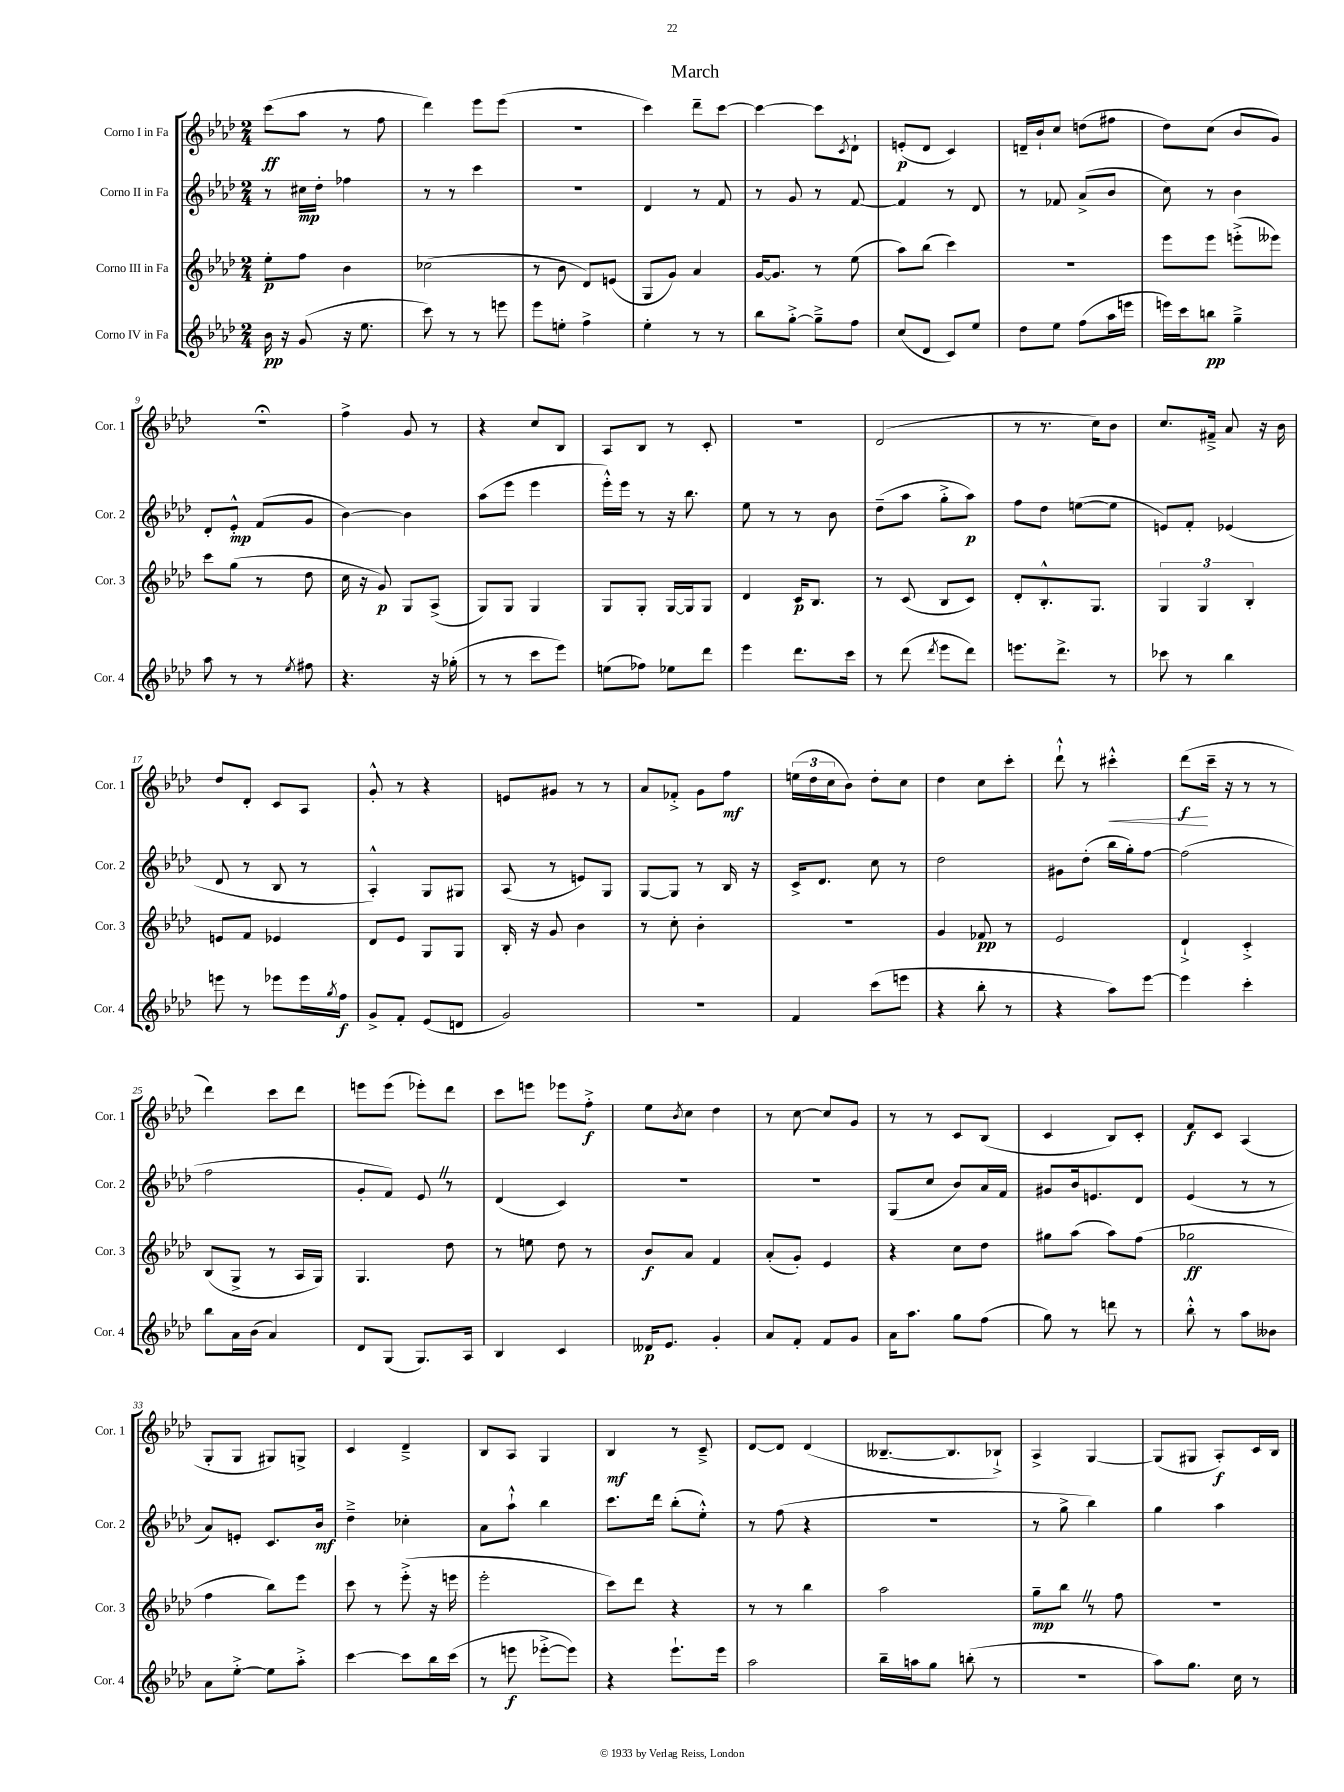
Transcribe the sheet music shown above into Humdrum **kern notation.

**kern	**kern	**kern	**kern
*staff4	*staff3	*staff2	*staff1
*clefG2	*clefG2	*clefG2	*clefG2
*k[b-e-a-d-]	*k[b-e-a-d-]	*k[b-e-a-d-]	*k[b-e-a-d-]
*M2/4	*M2/4	*M2/4	*M2/4
16b-	8ee-'	8r	(8ccc
16r	.	.	.
(8g	8ff	16cc#	8aa-
.	.	16dd-'	.
16r	4b-	4ff-	8r
8.ee-	.	.	.
.	.	.	8ff
=	=	=	=
8ccc)	(2cc-	8r	4ddd-)
8r	.	8r	.
8r	.	4ccc	8eee-
8eee	.	.	(8eee-
=	=	=	=
8eee-	8r	2r	2r
8ee'	8b-	.	.
4ff^	8d-)	.	.
.	(8e	.	.
=	=	=	=
4ee-'	8G	4d-	4ccc)
.	8g)	.	.
8r	4a-	8r	8ddd-~
8r	.	8f	[8ccc
=	=	=	=
8bb-	[16g	8r	4ccc_
.	8.g]	.	.
[8gg'^	.	8g	.
8gg~^]	8r	8r	8ccc]
.	.	.	8qc
8ff	(8ee-	[8f	8d-`
=	=	=	=
(8cc	8aa-)	4f]	(8e'
8d-	(8bb-	.	8d-
8c)	4ccc)	8r	4c)
8ee-	.	8d-	.
=	=	=	=
8dd-	2r	8r	16d~
.	.	.	16b-`
8ee-	.	8f-	8cc
(8ff	.	(8a-^	(8dd
16aa-	.	8b-	8ff#
16eee	.	.	.
=	=	=	=
16eee)	8eee-	8cc)	8dd-)
16ccc	.	.	.
8bb	8eee-	8r	(8cc
4gg~^	(8eee'^	4b-	8b-
.	8eee--)	.	8g)
=	=	=	=
8aa-	8ccc	8d-'	2r;
8r	(8gg	8e-'^^	.
8r	8r	(8f	.
8qee-	.	.	.
8ff#	8dd-	8g	.
=	=	=	=
4.r	16cc	[4b-)	4ff^
.	16r	.	.
.	8g)	.	.
.	8G	4b-]	8g
16r	(8A-^	.	8r
(16gg-'	.	.	.
=	=	=	=
8r	8G)	(8aa-	4r
8r	8G	8eee-	.
8ccc	4G	4eee-	8cc
8eee-)	.	.	8B-
=	=	=	=
(8ee	8G	16eee-'^^)	8A-
.	.	16eee-	.
8ff-)	8G'	8r	8B-
8ee-	[16G	16r	8r
.	16G]	8.bb-	.
8ddd-	8G	.	8c'
=	=	=	=
4eee-	4d-	8ee-	2r
.	.	8r	.
8.ddd-	16c	8r	.
.	8.B-	.	.
.	.	8b-	.
16ccc	.	.	.
=	=	=	=
8r	8r	(8dd-~	(2d-
(8ddd-	(8c	8aa-	.
8qddd-	.	.	.
8eee-	8B-	8gg'^	.
8ddd-)	8c)	8aa-)	.
=	=	=	=
8.eee	8d-'	8ff	8r
.	8.B-'^^	8dd-	8.r
8.ddd-^	.	.	.
.	.	([8ee	.
.	8.G	.	16cc)
8r	.	8ee]	8b-
=	=	=	=
8ccc-	6G	8e)	8.cc
8r	.	8f'	.
.	6G	.	.
.	.	.	16f#~^
4bb-	.	(4e-	8a-
.	6B-'	.	.
.	.	.	16r
.	.	.	16b-
=	=	=	=
8eee	8e	8d-	8dd-
8r	8f	8r	8d-'
8eee-	4e-	8B-	8c
16eee-	.	8r	8A-
8qgg	.	.	.
16ff	.	.	.
=	=	=	=
8g^	8d-	4A-'^^)	8g'^^
8f'	8e-	.	8r
(8e-	8G	8G	4r
8d	8G	8G#	.
=	=	=	=
2g)	16B-'	(8A-	8e
.	16r	.	.
.	8g	8r	8g#
.	4b-	8e)	8r
.	.	8G	8r
=	=	=	=
2r	8r	[8G	8a-
.	8cc'	8G]	8f-'^
.	4b-'	8r	8g
.	.	16B-	8ff
.	.	16r	.
=	=	=	=
4f	2r	16c^	(24ee
.	.	.	24dd-
.	.	8.d-	.
.	.	.	24cc
.	.	.	8b-)
(8ccc	.	8cc	8dd-'
8eee	.	8r	8cc
=	=	=	=
4r	4g	2dd-	4dd-
8bb-'	8f-	.	8cc
8r	8r	.	8ccc'
=	=	=	=
4r	2e-	8g#	8ddd-`^^
.	.	(8dd-'	8r
8aa-)	.	16bb-	4ccc#'^^
.	.	16gg')	.
[8eee-	.	[8ff	.
=	=	=	=
4eee-]	4d-`^	(2ff]	(8ddd-
.	.	.	16ccc~
.	.	.	16r
4ccc'	4c'^	.	8r
.	.	.	8r
=	=	=	=
8bb-	(8B-	2ff	4ddd-)
16a-	8G^	.	.
(16b-	.	.	.
4a-)	8r	.	8ccc
.	16A-	.	8ddd-
.	16G)	.	.
=	=	=	=
8d-	4.G	8g'	8eee
(8G	.	8f)	(8eee
8.G)	.	8e-	8eee-')
.	8dd-	8r	8ddd-
16A-	.	.	.
=	=	=	=
4B-	8r	(4d-	8ccc
.	8ee	.	8eee
4c	8dd-	4c)	8eee-
.	8r	.	8ff'^
=	=	=	=
16d--	8b-	2r	8ee-
8.e-	.	.	.
.	.	.	8qb-
.	8a-	.	8cc
4g'	4f	.	4dd-
=	=	=	=
8a-	(8a-'	2r	8r
8f'	8g')	.	[8cc
8f	4e-	.	8cc]
8g	.	.	8g
=	=	=	=
16a-	4r	(8G	8r
8.aa-	.	.	.
.	.	8cc	8r
8gg	8cc	8b-)	8c
(8ff	8dd-	16a-	(8B-
.	.	16f	.
=	=	=	=
8gg)	8gg#	8g#	4c
8r	(8aa-	16b-	.
.	.	8.e	.
8ddd	8aa-)	.	8B-)
8r	(8ff	8d-	8c'
=	=	=	=
8bb-'^^	2gg-	(4e-	8f
8r	.	.	8c
8aa-	.	8r	(4A-
8b--	.	8r	.
=	=	=	=
8a-	4ff	8a-)	8G'
[8ee-'^	.	8e'	8G
8ee-]	8bb-)	8.c	8G#)
8aa-'^	8eee-	.	8G^
.	.	16b-	.
=	=	=	=
[4ccc	8ccc	4dd-~^	4c
.	8r	.	.
8ccc]	(8eee-'^	4cc-'	4d-~^
16bb-	16r	.	.
(16ccc	16eee	.	.
=	=	=	=
8r	2eee-'	8a-	8B-
8eee	.	8aa-`^^	8A-
[8eee-'^	.	4bb-	4G
8eee-])	.	.	.
=	=	=	=
4r	8ccc)	8.ccc	4B-
.	8ddd-	.	.
.	.	16ddd-	.
8.eee-`	4r	(8bb-'	8r
.	.	8ee-'^^)	8c~^
16eee-	.	.	.
=	=	=	=
2aa-	8r	8r	[8d-
.	8r	(8ff	8d-]
.	4bb-	4r	(4d-
=	=	=	=
16bb-~	2aa-	2r	[8.B--~
16aa	.	.	.
8gg	.	.	.
.	.	.	8.B--]
(8bb'	.	.	.
8r	.	.	8B-`^)
=	=	=	=
2r	8gg~	8r	4A-^
.	8bb-	8gg^	.
.	8r	4bb-)	[4G
.	8ff	.	.
=	=	=	=
8aa-)	2r	4gg	(8G]
8.gg	.	.	8G#
.	.	4aa-	8A-')
16cc	.	.	.
8r	.	.	16c
.	.	.	16B-
==	==	==	==
*-	*-	*-	*-
